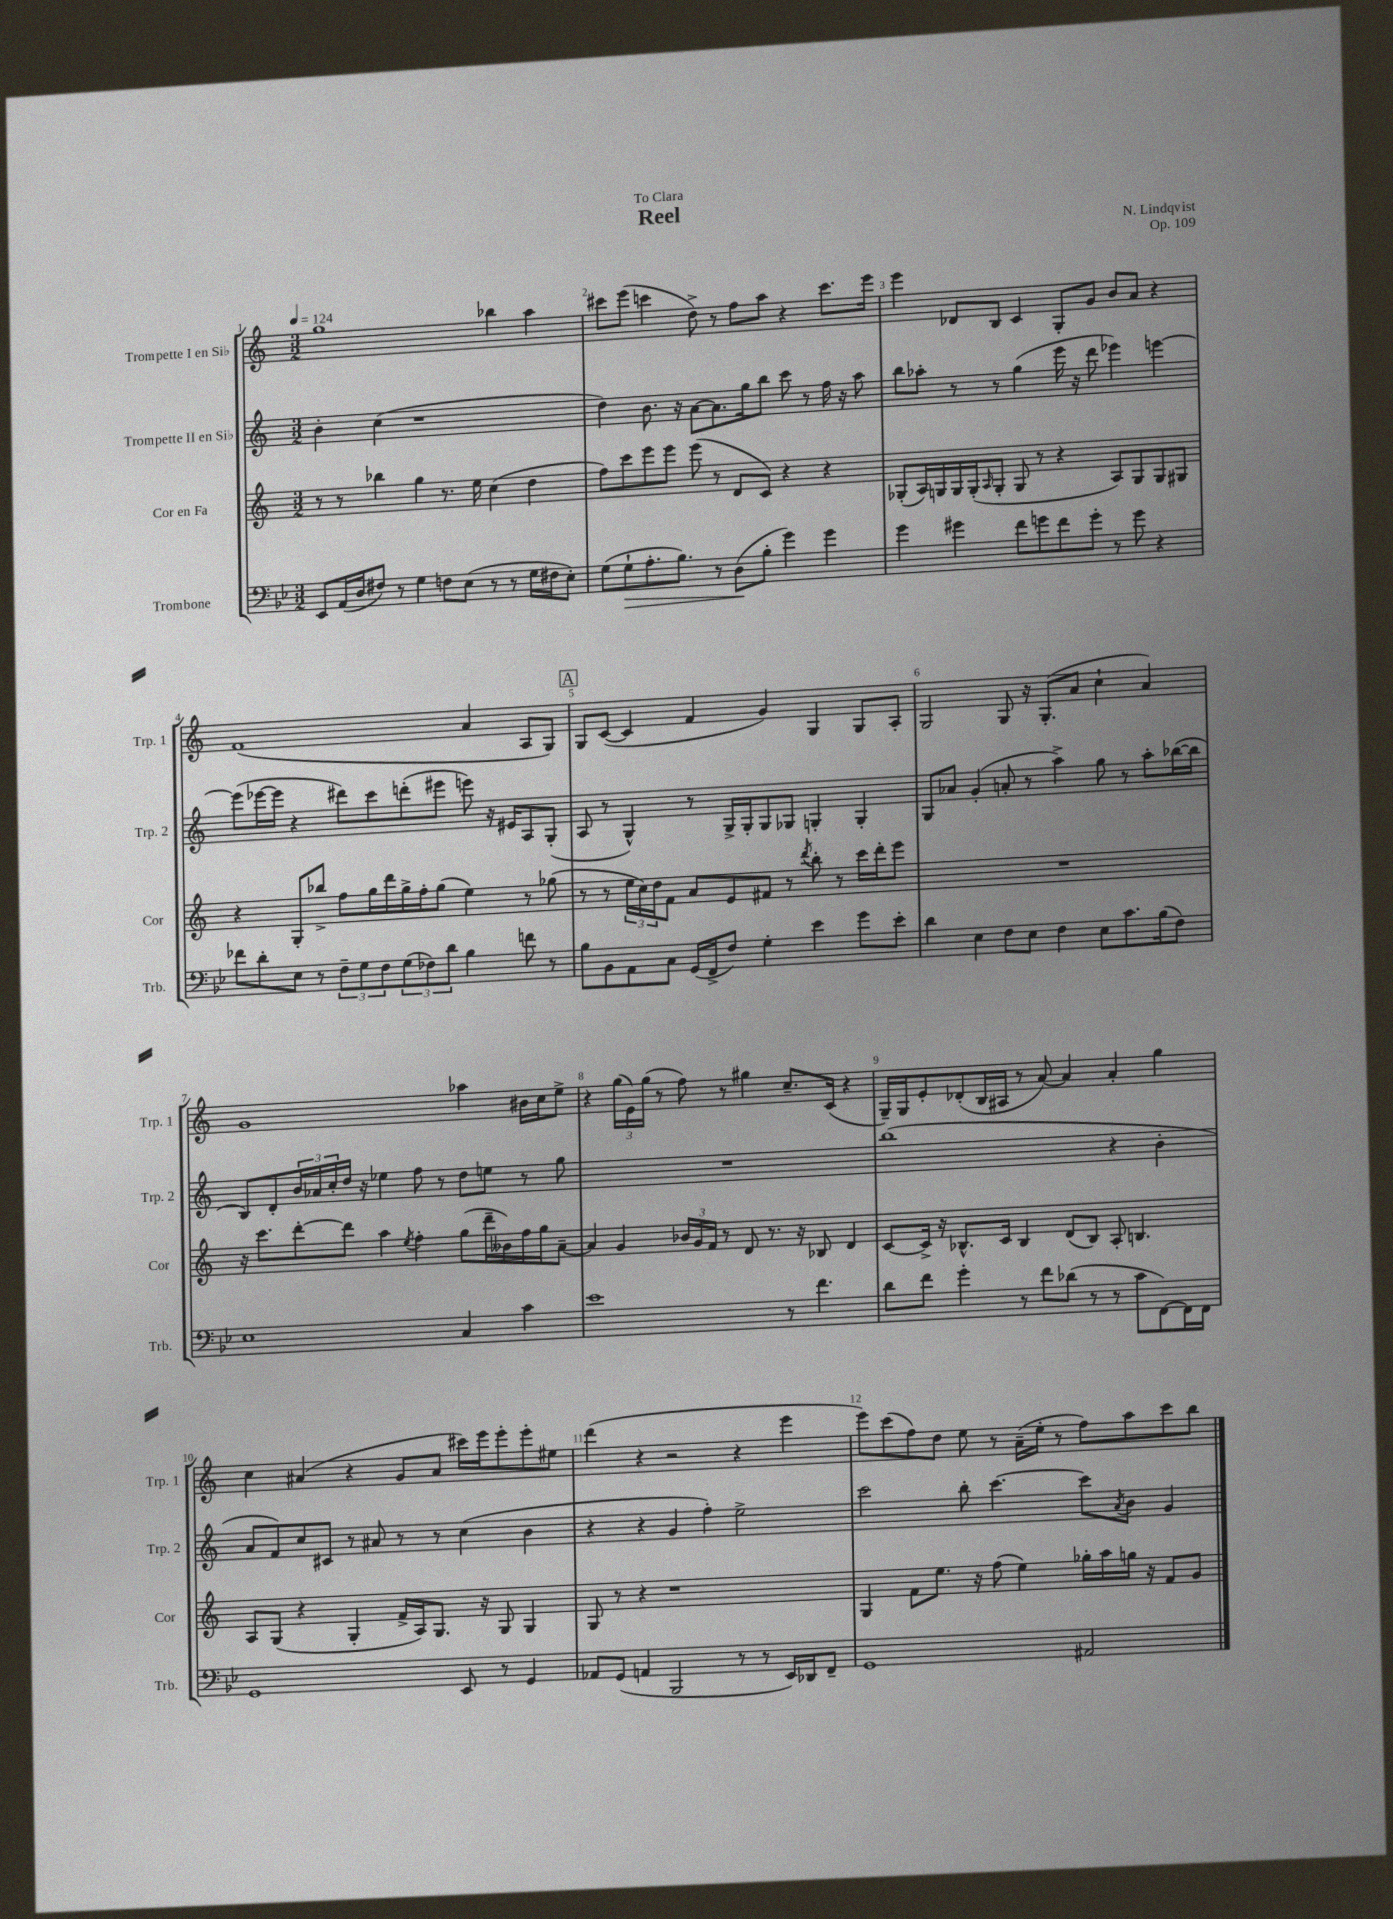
\header { title = "Reel" composer = "N. Lindqvist" dedication = "To Clara" opus = "Op. 109" }
<<
\new StaffGroup <<
\new Staff = "s0" \with { instrumentName = "Trompette I en Sib" shortInstrumentName = "Trp. 1" } {
    \clef treble \key c \major \numericTimeSignature \time 3/2 \tempo 4 = 124
    g''1 bes''4 a''4 |
    cis'''8 e'''8( c'''4 d''8->) r8 f''8 a''8 r4 c'''8. e'''16 |
    e'''4 des'8 b8 c'4 g8-. g'8 b'8 a'8 r4 |
    f'1( a'4 a8 g8) |
    \mark \markup { \box "A" } g8 c'8~( c'4 f'4 g'4) g4 g8 a8-. |
    g2 g8 r16 g8.-.( a'8 c''4-! a'4) |
    g'1 aes''4 bis'16 c''16 e''8-> |
    r4 \tuplet 3/2 { g''16( e'16) g''16( } r8 f''8) r8 gis''4 c''8.-- c'16( r4 |
    g16--) g16 e'8-. des'8-.( b16 ais16 r8 a'8~) a'4 a'4-. g''4 |
    c''4 ais'4( r4 g'8 ais'8 cis'''16) e'''16 e'''8-. e'''8-. eis''8 |
    d'''4( r4 r2 r4 e'''4 |
    e'''8) c'''8( f''8) d''8 e''8 r8 a'16--( e''16-. r8 f''8) a''8 c'''8 b''8 \bar "|." |
}
\new Staff = "s1" \with { instrumentName = "Trompette II en Sib" shortInstrumentName = "Trp. 2" } {
    \clef treble \key c \major \numericTimeSignature \time 3/2
    b'4-. c''4( r1 |
    d''4) b'8. r16 a'8~ a'8. g''16 b''8 c'''8 r8 f''16 r16 a''8 |
    b''8 aes''8-. r8 r8 g''4( e'''16 r16 d'''8 ees'''4) e'''4~ |
    e'''8( ees'''16~ ees'''16 r4 dis'''8) c'''8 d'''8-.( eis'''8 e'''8) r16 eis'16 a8 g8-.( |
    \mark \markup { \box "A" } a8 r8 g4-^) r8 g16-> g16-. g8 ges8 g4-. g4-. |
    g8 aes'8 g'4-.( a'8-. r8 a''4->) g''8 r8 a''8-. bes''16~( bes''16 |
    b8) d'8-. \tuplet 3/2 { b'16 aes'16 c''16-. } d''16 r16 ees''4 f''8 r8 d''8 e''8 r8 g''8 |
    R1. |
    b''1( r4 b'4-. |
    a'8 f'8) c''8 cis'8 r8 ais'8 r8 r8 c''4( b'4 |
    r4 r4 g'4 f''4-.) e''2-> |
    c'''2 b''8-. c'''4.~ c'''8 \acciaccatura { a'8 } b'8 g'4 \bar "|." |
}
\new Staff = "s2" \with { instrumentName = "Cor en Fa" shortInstrumentName = "Cor" } {
    \clef treble \key c \major \numericTimeSignature \time 3/2
    r8 r8 bes''4 g''4 r8. e''16 c''4( d''4 |
    f''8) c'''8 e'''8 e'''8 e'''8( r8 d'8 c'8) r4 r4 |
    ges8-.( a16) g16 g16 g16-.( \grace { a16 } g8-. g8 r8 r4 a8) g8 g8 gis8 |
    r4 g8-. bes''8-> f''8 g''16 d'''16 g''16-> f''16-. g''8( e''4) r8 ges''8( |
    \mark \markup { \box "A" } r8 r8 \tuplet 3/2 { e''16 c''16) d''16 } f'8 a'8 e'8 fis'8 r8 \acciaccatura { d'''8 } b''8-. r8 c'''16 d'''16-. e'''8 |
    R1. |
    r16 c'''8. d'''8~-. d'''8 a''4 \acciaccatura { e''8 } f''4-. g''8( d'''16-- beses'16) f''16 g''16 a'8~-- |
    a'4 g'4 \tuplet 3/2 { bes'16 g'16 f'16 } r8 d'8 r8. r16 bes8 d'4 |
    c'8~ c'16-> r16 bes8.-^ c'16 bes4 d'8( bes8) a8-. b4. |
    a8 g8( r4 g4-. f'16-> a16) g8. r16 g8 g4 |
    g8 r8 r4 r1 |
    g4 f'8 e''8. r16 f''8( e''4) ges''16-. a''16 g''16 r16 f'8 g'8 \bar "|." |
}
\new Staff = "s3" \with { instrumentName = "Trombone" shortInstrumentName = "Trb." } {
    \clef bass \key bes \major \numericTimeSignature \time 3/2
    ees,8 a,16( d16 fis8) r8 g4 f8 ees8( r8 r8 g16 fis16 ees8-.) |
    g8( g8-!\> a8.-. bes8.) r8 d8\!( bes8-. g'4) g'4 |
    g'4 gis'4 f'8 g'8 f'8 g'8-. r8 g'8 r4 |
    fes'8 d'8-. ees8 r8 \tuplet 3/2 { f8-- g8 f8 } \tuplet 3/2 { g8( fes8) d'8 } bes4 f'8 r8 |
    \mark \markup { \box "A" } bes8 bes,8 a,8 c8 g,16( f,16-> f8) g4-. ees'4 g'8 ees'8-. |
    d'4 ees4 f8 ees8 f4 ees8 c'8. bes16( f8) |
    ees1 c4 c'4 |
    ees'1 r8 f'4. |
    d'8 f'8 g'4-. r8 f'8 des'8( r8 r8 c'8 f,8~) f,16 f,16 |
    g,1 ees,8 r8 g,4 |
    aes,8 g,8( a,4 bes,,2 r8 r8 ees,16) des,16 f,8-- |
    g,1 ais,2 \bar "|." |
}
>>
>>
\layout { \context { \Score \override BarNumber.break-visibility = ##(#f #t #t) barNumberVisibility = #all-bar-numbers-visible } }
